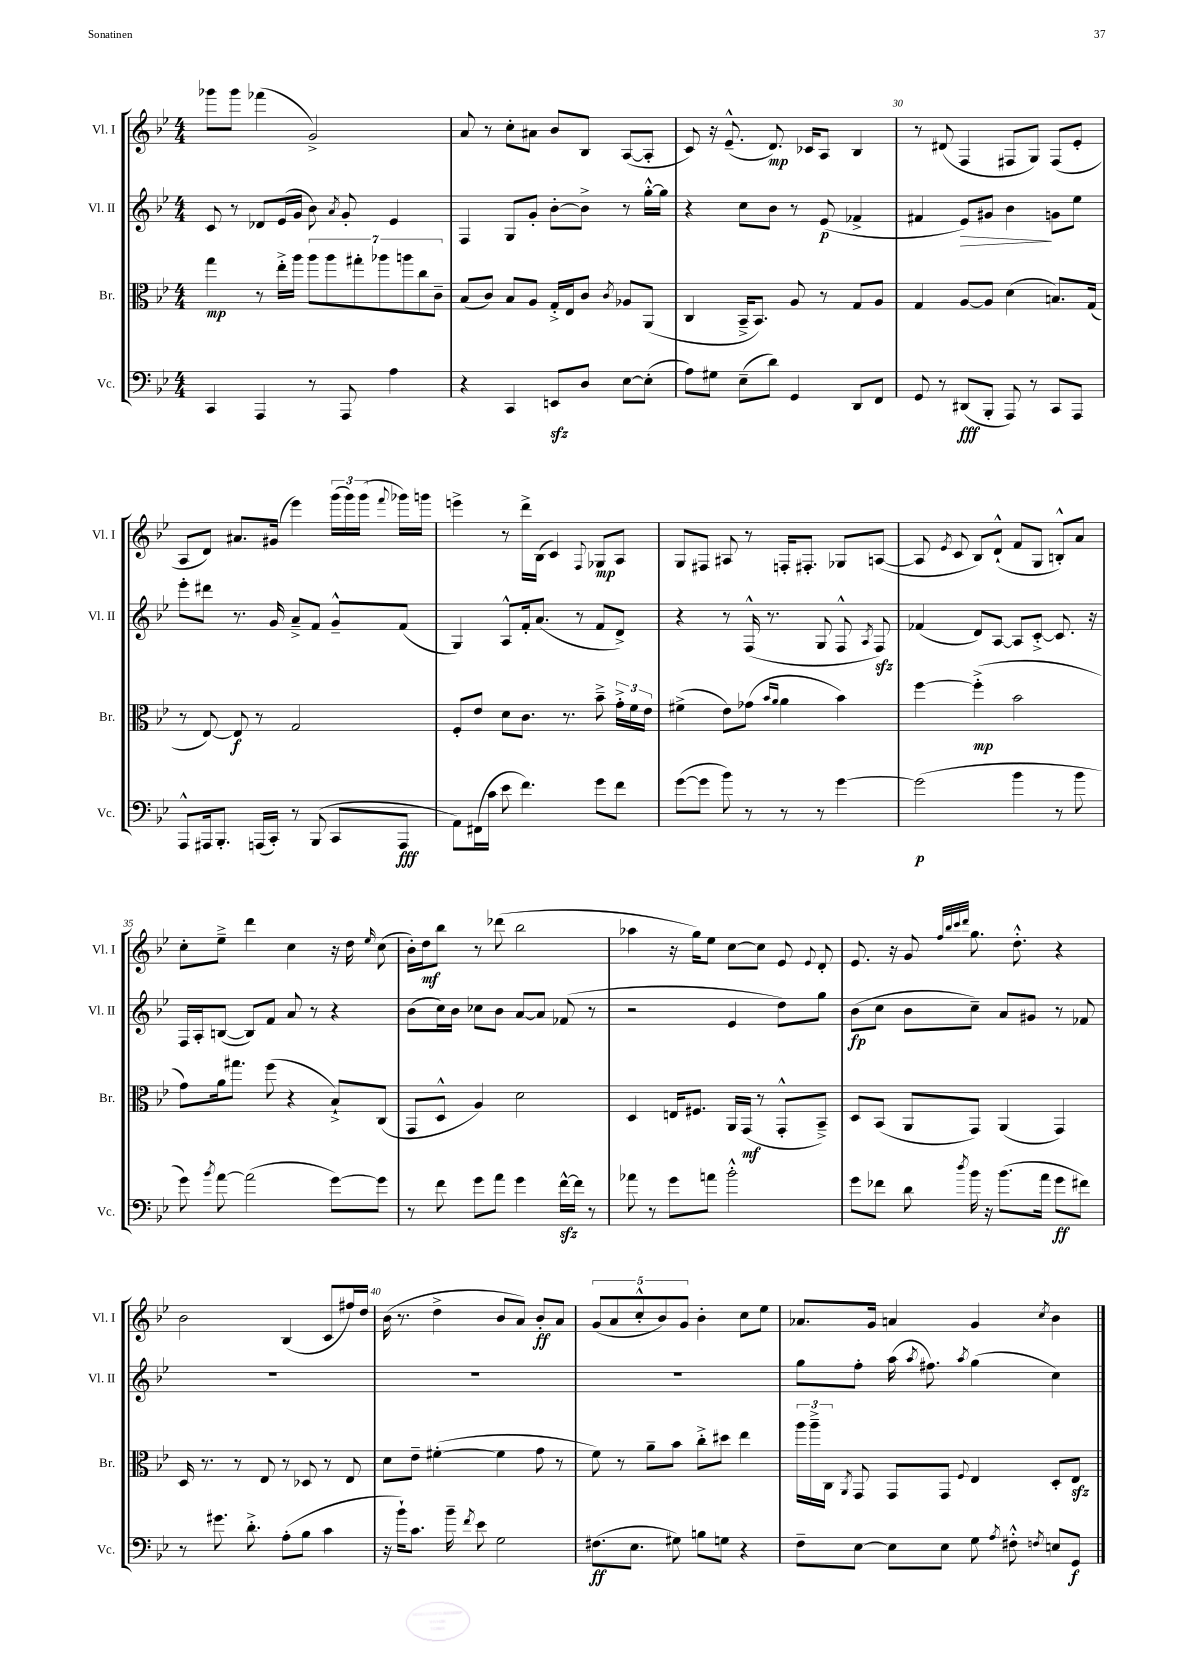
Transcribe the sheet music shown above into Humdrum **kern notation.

**kern	**kern	**kern	**kern
*staff4	*staff3	*staff2	*staff1
*clefF4	*clefC3	*clefG2	*clefG2
*k[b-e-]	*k[b-e-]	*k[b-e-]	*k[b-e-]
*M4/4	*M4/4	*M4/4	*M4/4
4CC	4gg	8c	8ggg-
.	.	8r	8ggg-
4AAA	8r	8d-	(4fff-
.	16ee-'^	(16e-	.
.	16aa	16g	.
8r	14aa	8b-)	2g^)
.	14aa	.	.
.	.	8qa	.
8AAA	.	8g'	.
.	14gg#'	.	.
.	14aa-	.	.
4A	.	4e-	.
.	14aa	.	.
.	14cc	.	.
.	14c~	.	.
=	=	=	=
4r	(8B-	4F	8a
.	8c)	.	8r
4CC	8B-	8G	8cc'
.	8A	8g'	8a#
8EE	16G'^	[8b-'	8b-
.	16E-	.	.
8D	8c	8b-^]	8B-
.	8qc	.	.
[8E-	8A-	8r	([8A
(8E-']	(8AA	[16gg'^^	8A']
.	.	16gg]	.
=	=	=	=
8A)	4C	4r	8c)
8G#	.	.	16r
.	.	.	(8.e-~^^
(8E-~	16BB-~^	8cc	.
.	8.BB-)	.	.
8d)	.	8b-	8.d)
4GG	8A	8r	.
.	.	.	16c-
.	8r	(8e-	8A
8DD	8G	4f-^	4B-
8FF	8A	.	.
=	=	=	=
8GG	4G	4f#	8r
8r	.	.	(8d#
(8DD#	[8A	8e-)	4F
8BBB-'	8A]	8g#	.
8AAA)	(4d	4b-	8F#
8r	.	.	8G)
8CC	8.B)	8g	(8F#
8AAA	.	8ee-	8e-'
.	(16G	.	.
=	=	=	=
8AAA^^	8r	8eee-'	8A
16AAA#	[8E-)	8ddd#	8d)
8.BBB-'	.	.	.
.	8E-]	8.r	8.a#
(16AAA	8r	.	.
16CC')	.	16g	(16g#
8r	2G	8a~^	4eee-)
(8BBB-	.	8f	.
8CC	.	8g~^^	(24ggg
.	.	.	24ggg)
.	.	.	(24ggg
.	.	.	8qqfff
8AAA	.	(8f	16ggg-)
.	.	.	16ggg
=	=	=	=
8AA)	8F'	4G)	4eee^
(16FF#	8e-	.	.
16c	.	.	.
8e-	8d	8A^^	8r
4.f)	8.c	16f'	16ddd^
.	.	(8.a	(16B-
.	.	.	4c)
.	8.r	.	.
.	.	8r	.
.	.	.	8qqF
8g	8b-~^	8f	8G-
8f	24g'^	8d^)	8A
.	24f	.	.
.	24e-	.	.
=	=	=	=
([8g	(4f#^	4r	8G
8g]	.	.	8F#
8b-)	8e-)	8r	8A#
8r	(8g-	(16F^^	8r
.	.	8.r	.
.	16qqb-	.	.
.	16qqa	.	.
8r	4a	.	16F'
.	.	.	8.F#'
8r	.	8G	.
[4g	4b-)	8F^^	8G-
.	.	8qA	.
.	.	8F)	([8A
=	=	=	=
(2g]	[4ff	(4f-	8A]
.	.	.	8qe-
.	.	.	8c
.	(4ff'^]	8d)	8B-)
.	.	[8A	(8d`^^
4b-	2b-	8A]	8f
.	.	[8c'^	8G
8r	.	8.c]	8B'^^)
8b-	.	.	8a
.	.	16r	.
=	=	=	=
8g)	8g)	16F	8cc'
.	.	16A'	.
8qb-	.	.	.
[8a	16a	([8B	8ee-~^
.	8.gg#	.	.
(2a]	.	8B])	4ddd
.	(8ff	8f	.
.	4r	8a	4cc
.	.	8r	.
[8g)	8B-`^)	4r	16r
.	.	.	16dd
.	.	.	16qqee-
8g]	(8C	.	(8cc
=	=	=	=
8r	8GG	(8b-	16b-')
.	.	.	16dd
8f	8D^^	16cc)	8bb-
.	.	16b-	.
8g	4A)	8cc-	8r
8a	.	8b-	(8ddd-
4g	2d	[8a	2bb-
.	.	8a]	.
[16f^^	.	(8f-	.
16f]	.	.	.
8r	.	8r	.
=	=	=	=
8a-	4D	2r	4aa-
8r	.	.	.
8g	16E	.	16r
.	8.F#	.	16gg)
8a	.	.	8ee-
2b-'^^	16AA	4e-	[8cc
.	(16GG	.	.
.	8r	.	8cc]
.	8GG'^^	8dd)	8e-
.	.	.	8qqe-
.	8BB-~^)	8gg	8d'
=	=	=	=
8g	8D	(8b-	8.e-
8f-	(8BB-	8cc	.
.	.	.	16r
8d	8AA	8b-	8g
.	.	.	32qqff
.	.	.	32qqbb-
.	.	.	32qqccc
8qdd	.	.	32qqddd
16b-	8GG)	8cc~)	8.gg
16r	.	.	.
(8.b-	(4AA	8a	.
.	.	.	8.dd'^^
.	.	8g#	.
16a	.	.	.
8g	4GG)	8r	4r
8f#)	.	8f-	.
=	=	=	=
8r	16D	1r	2b-
.	8.r	.	.
8.g#	.	.	.
.	8r	.	.
8.d'^	.	.	.
.	8E-	.	.
(8A'	8r	.	(4B-
8B-	8D-	.	.
4c	8r	.	8c
.	8E-	.	16ff#)
.	.	.	16dd
=	=	=	=
16r	8d	1r	(16b-
16b-`)	.	.	8.r
8.c	8e-~	.	.
.	([4f#'	.	4dd^
16b-~	.	.	.
8qf	.	.	.
8e-	.	.	.
2G	4f#]	.	8b-
.	.	.	8a)
.	8g	.	8b-'
.	8r	.	8a
=	=	=	=
(8.F#	8f)	1r	(10g
.	.	.	10a
.	8r	.	.
8.E-	.	.	.
.	.	.	10cc'^^
.	8a~	.	.
.	.	.	10b-)
8G#)	8b-	.	.
.	.	.	10g
8B	8cc'^	.	4b-'
8G	8dd#	.	.
4r	4ee-	.	8cc
.	.	.	8ee-
=	=	=	=
8F~	24aa	8gg	8.a-
.	24aa~^	.	.
.	24C	.	.
.	8qAA	.	.
[8E-	8GG	8ff'	.
.	.	.	16g
8E-]	8GG	(16aa	4a
.	.	8qaa	.
.	.	8.ff#)	.
8E-	8GG	.	.
.	8qqF	8qaa	.
8G	4E-	(4gg	4g
8qA	.	.	.
8F#'^^	.	.	.
8qF	.	.	8qcc
8E	8D'	4cc)	4b-
8GG	8E-	.	.
==	==	==	==
*-	*-	*-	*-
